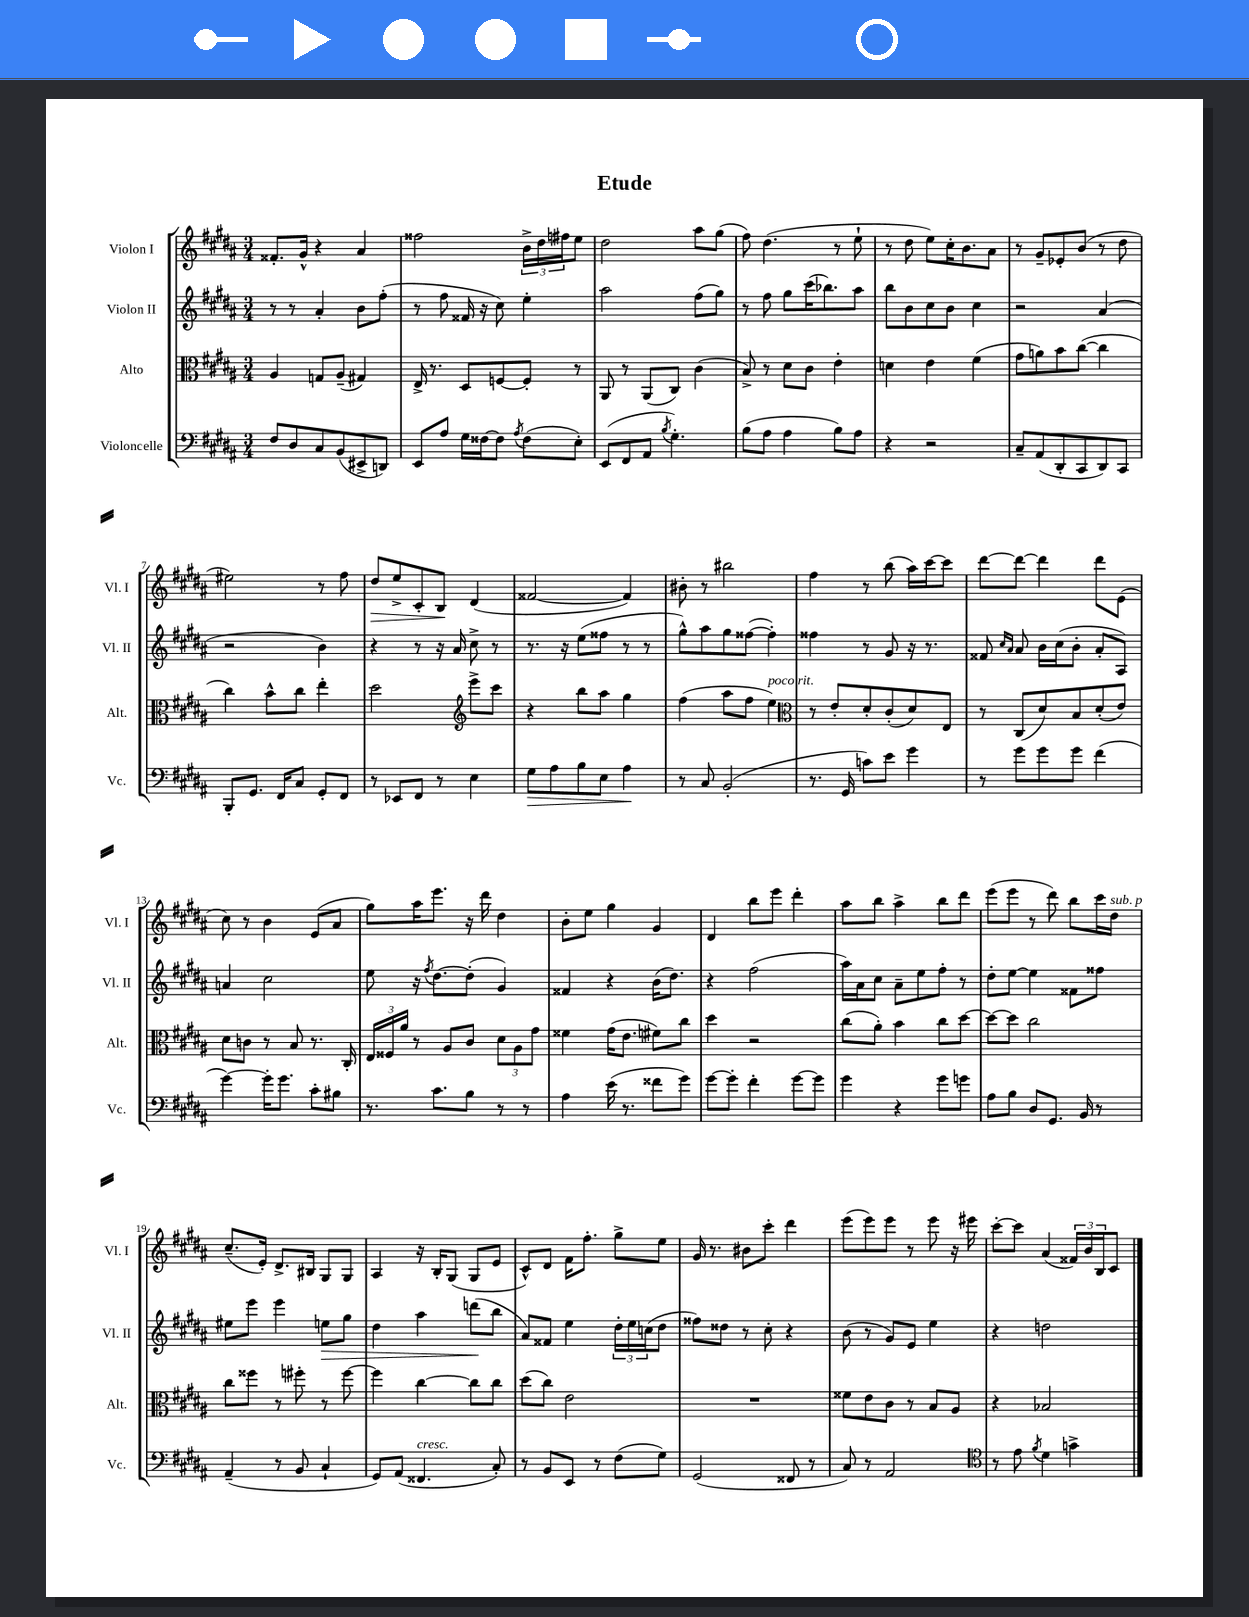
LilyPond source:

\header { title = "Etude" }
<<
\new StaffGroup <<
\new Staff = "s0" \with { instrumentName = "Violon I" shortInstrumentName = "Vl. I" } {
    \clef treble \key b \major \numericTimeSignature \time 3/4
    fisis'8.-. gis'16-^ r4 ais'4 |
    fisis''2 \tuplet 3/2 { b'16-> dis''16 fis''16 } e''8 |
    dis''2 ais''8 gis''8( |
    fis''8) dis''4.( r8 e''8-! |
    r8 dis''8 e''8) cis''16-. b'8. ais'8 |
    r8 gis'8-- ees'8-. b'8( r8 dis''8 |
    eis''2) r8 fis''8 |
    dis''8\> e''8-> cis'8-. b8\! dis'4( |
    fisis'2~ fisis'4) |
    bis'8-. r8 bis''2 |
    fis''4 r8 b''8( ais''16) cis'''16~ cis'''8 |
    dis'''8~ dis'''8~ dis'''4 dis'''8 e'8( |
    cis''8) r8 b'4 e'8( ais'8 |
    gis''8) ais''16 e'''8. r16 dis'''16 dis''4 |
    b'8-. e''8 gis''4 gis'4 |
    dis'4 b''8 e'''8 dis'''4-. |
    ais''8 b''8 ais''4-> b''8 dis'''8 |
    e'''8( e'''8 r8 dis'''8) b''8 cis'''16 dis''16^\markup { \italic "sub. p" } |
    cis''8.--( e'16-.) dis'8.-> bis16 gis8 gis8 |
    ais4 r16 b16-. gis8( gis8 e'8 |
    cis'8-^) dis'8 fis'16 fis''8.-. gis''8-> e''8 |
    gis'16 r8. bis'8 cis'''8-. dis'''4 |
    e'''8( e'''8) e'''8 r8 e'''8 r16 eis'''16 |
    cis'''8~-. cis'''8 ais'4( \tuplet 3/2 { fisis'16) b'16 b16 } cis'8 \bar "|." |
}
\new Staff = "s1" \with { instrumentName = "Violon II" shortInstrumentName = "Vl. II" } {
    \clef treble \key b \major \numericTimeSignature \time 3/4
    r8 r8 ais'4-. b'8 fis''8-.( |
    r8 fis''8 fisis'16 r16 cis''8) e''4-. |
    ais''2 fis''8( gis''8) |
    r8 fis''8 gis''8 cis'''16( bes''8.) ais''8 |
    b''8 b'8 cis''8 b'8 cis''4 |
    r2 ais'4( |
    r2 b'4) |
    r4 r8 r16 ais'16 cis''8-> r8 |
    r8. r16 e''8( fisis''8 r8 r8 |
    gis''8-^) ais''8 gis''8 fisis''8~( fisis''4-.) |
    fisis''4 r8 gis'8 r16 r8. |
    fisis'8 \grace { cis''16 ais'16 } ais'8 b'16 cis''16( b'8-. ais'8-. ais8) |
    a'4 cis''2 |
    e''8 r16 \acciaccatura { fis''8 } dis''8.~ dis''8-.( gis'4) |
    fisis'4 r4 b'16( dis''8.) |
    r4 fis''2( |
    ais''16) ais'16 cis''8 ais'8-- e''8 fis''8-. r8 |
    dis''8-. e''8~ e''4 fisis'8 fisis''8 |
    eis''8 e'''8 e'''4 e''8\> gis''8 |
    dis''4 ais''4 d'''8\!( b''8 |
    ais'8) fisis'8 e''4 \tuplet 3/2 { dis''16-. e''16 c''16( } dis''8 |
    fisis''8) disis''8 r8 cis''8-. r4 |
    b'8( r8 gis'8) e'8 e''4 |
    r4 d''2 \bar "|." |
}
\new Staff = "s2" \with { instrumentName = "Alto" shortInstrumentName = "Alt." } {
    \clef alto \key b \major \numericTimeSignature \time 3/4
    ais4 g8 ais8--( gis4) |
    e16-> r8. dis8 f8~ f8-. r8 |
    ais,8 r8 ais,8( cis8) cis'4( |
    b8->) r8 dis'8 cis'8 e'4-. |
    d'4 e'4 fis'4( |
    gis'8 a'8) b'8 cis''8~( cis''4 |
    cis''4) b'8-^ cis''8 e''4-. |
    dis''2 \clef treble e'''8-> cis'''8 |
    r4 b''8 ais''8 gis''4 |
    fis''4( ais''8 fis''8 e''4^\markup { \italic "poco rit." }) |
    \clef alto r8 e'8-. dis'8-. cis'8-.( dis'8) e8 |
    r8 cis8( dis'8) b8 dis'8-.( e'8) |
    dis'8 c'8 r8 b8 r8. cis16-. |
    \tuplet 3/2 { e16 fisis16 ais'16 } r8 ais8 cis'8 \tuplet 3/2 { dis'8 ais8 gis'8 } |
    fisis'4 gis'16( e'8. fis'8) cis''8 |
    dis''4 r2 |
    cis''8( ais'8-.) b'4 cis''8 dis''8~ |
    dis''8~ dis''8 cis''2 |
    cis''8 fisis''8 r8 fis''8-. r8 fis''8~ |
    fis''4 cis''4~ cis''8 cis''8 |
    dis''8( cis''8) e'2 |
    R2. |
    fisis'8 e'8 cis'8 r8 b8 ais8 |
    r4 bes2 \bar "|." |
}
\new Staff = "s3" \with { instrumentName = "Violoncelle" shortInstrumentName = "Vc." } {
    \clef bass \key b \major \numericTimeSignature \time 3/4
    fis8 dis8 cis8 b,8( eis,8-> d,8) |
    e,8 ais8 gis16 fisis16~ fisis8 \acciaccatura { ais8 } fisis8( e8-.) |
    e,8( fis,8 ais,8 \acciaccatura { b8 } gis4.-.) |
    b8( ais8 ais4 b8) ais8 |
    r4 r2 |
    cis8-- ais,8( dis,8-. cis,8 dis,8) cis,8 |
    b,,8-. gis,8. fis,16 cis8 gis,8-. fis,8 |
    r8 ees,8 fis,8 r8 e4 |
    gis8\> ais8 b8 e8 ais4\! |
    r8 cis8 b,2-.( |
    r8. gis,16 c'8) e'8 gis'4 |
    r8 gis'8 gis'8 gis'8 fis'4( |
    gis'4~) gis'16-. gis'8. cis'8-. bis8 |
    r8. cis'8. b8 r8 r8 |
    ais4 e'16( r8. fisis'8 gis'8) |
    gis'8~ gis'8-. fis'4-. gis'8~ gis'8 |
    gis'4 r4 gis'8 g'8 |
    ais8 b8 dis8 gis,8. b,16 r8 |
    ais,4--( r8 b,8 cis4-! |
    gis,8) ais,8( fisis,4.^\markup { \italic "cresc." } cis8-.) |
    r8 b,8 e,8 r8 fis8( gis8) |
    gis,2( fisis,8 r8 |
    cis8) r8 ais,2 |
    \clef tenor r8 e'8 \acciaccatura { fis'8 } dis'4 g'4-> \bar "|." |
}
>>
>>
